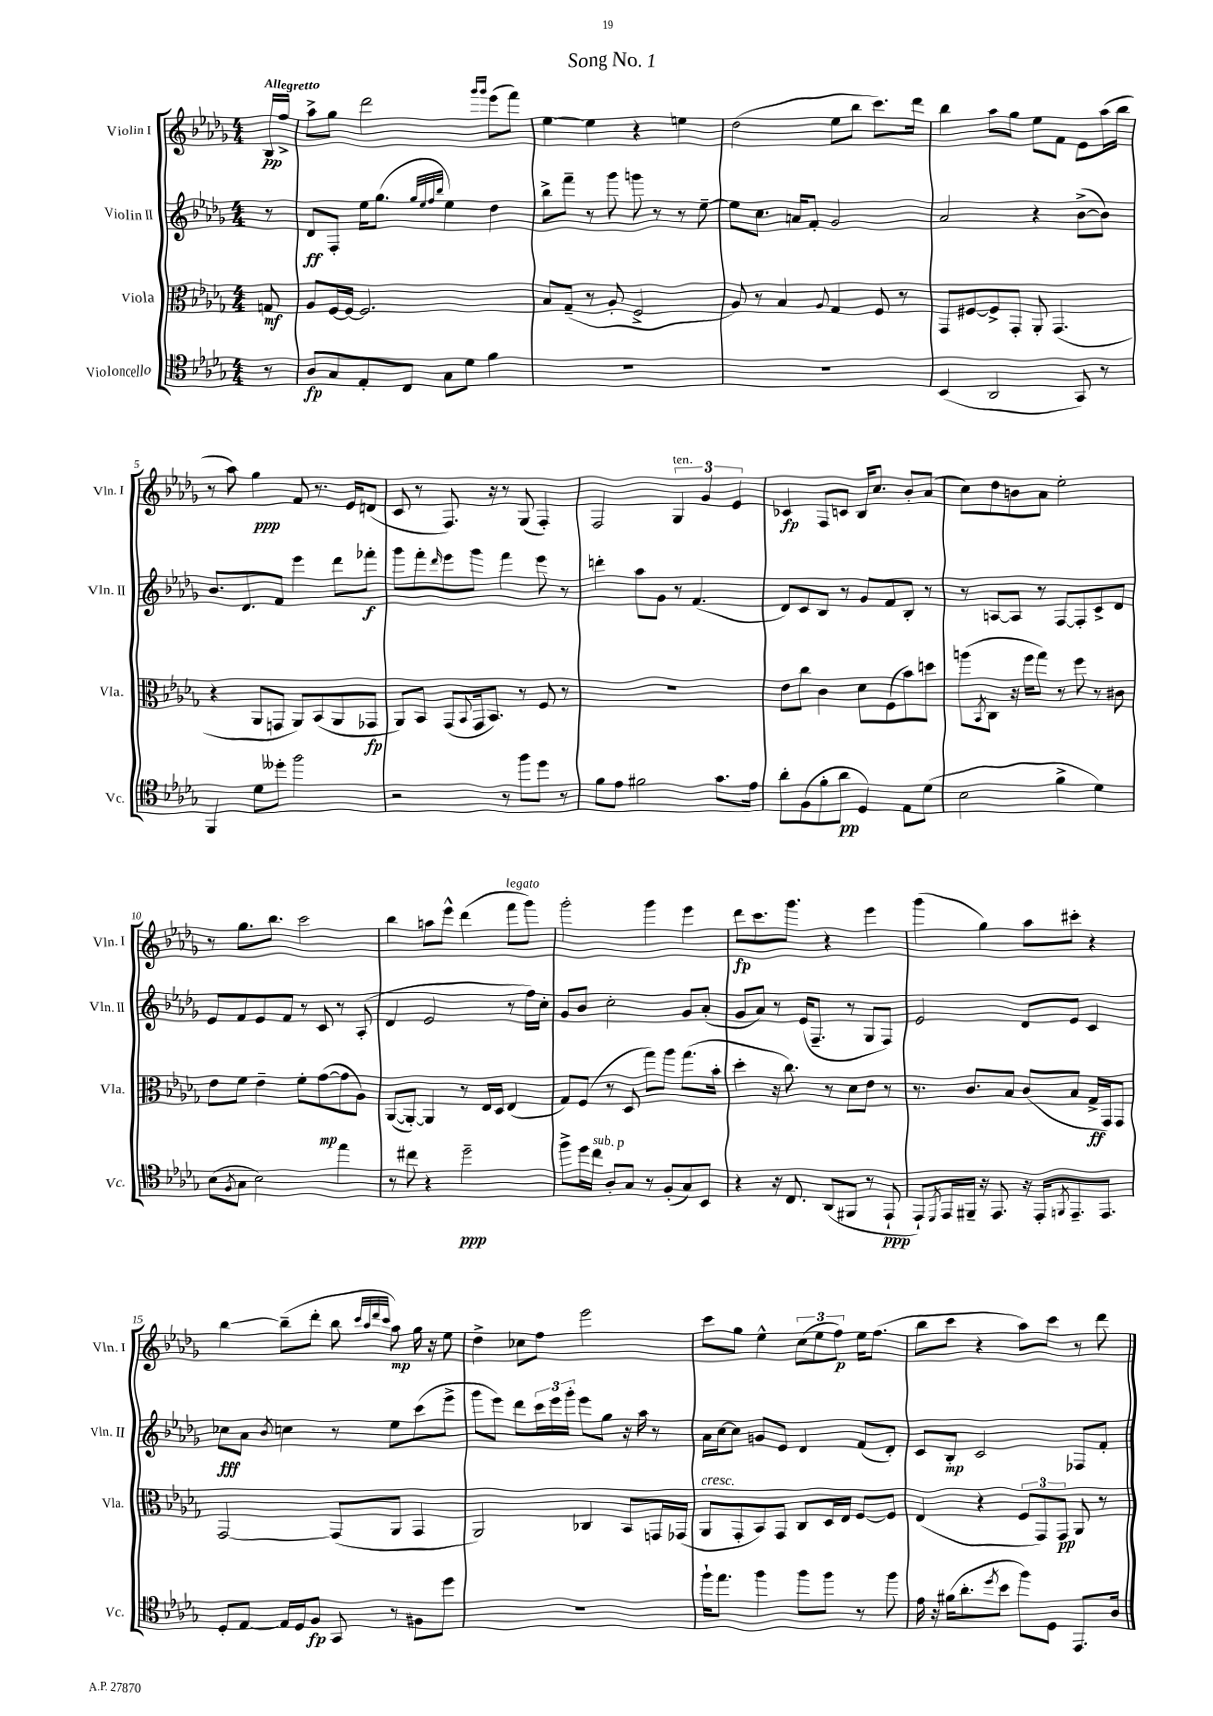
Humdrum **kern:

**kern	**kern	**kern	**kern
*staff4	*staff3	*staff2	*staff1
*clefC4	*clefC3	*clefG2	*clefG2
*k[b-e-a-d-g-]	*k[b-e-a-d-g-]	*k[b-e-a-d-g-]	*k[b-e-a-d-g-]
*M4/4	*M4/4	*M4/4	*M4/4
8r	8G	8r	16B-
.	.	.	16ff^
=	=	=	=
8A-	8A-	8d-	8aa-^
8G-	[16F	8F'	8gg-
.	16F_	.	.
8E-'	2.F]	16ee-	2ddd-
.	.	(8.gg-	.
8C	.	.	.
.	.	32qqgg-	.
.	.	32qqee-	.
.	.	32qqff	.
.	.	32qqbb-	.
8G-	.	4ee-)	.
8d-	.	.	.
.	.	.	16qqggg-
.	.	.	16qqggg-
4f	.	4dd-	(8eee-
.	.	.	8fff)
=	=	=	=
1r	8B-	8bb-^	[4ee-
.	(8G-~	8fff~	.
.	8r	8r	4ee-]
.	8A-'	8ggg-	.
.	2F^	8ggg	4r
.	.	8r	.
.	.	8r	4ee
.	.	[8ee-~	.
=	=	=	=
1r	8A-)	8ee-]	(2dd-
.	8r	8.cc	.
.	4B-	.	.
.	.	16a	.
.	.	8f'	.
.	8qqA-	.	.
.	4G-	2g-	8ee-
.	.	.	8bb-
.	8F	.	8.ccc)
.	8r	.	.
.	.	.	16ddd-
=	=	=	=
(4BB-	8GG-	2a-	4bb-
.	[8F#	.	.
2AA-	8F#^]	.	8aa-
.	8GG-'	.	8gg-
.	8AA-'	4r	8ee-
.	(4.GG-	.	8f
8GG-)	.	([8b-^	8e-
8r	.	8b-])	(16aa-
.	.	.	16bb-
=	=	=	=
4FF	4r	8.b-	8r
.	.	.	8aa-)
.	.	8.d-	.
8d-	8AA-	.	4gg-
8dd--'	8GG	8f	.
2ff	8AA-)	4eee-	8f
.	(8BB-	.	8.r
.	8AA-	8ddd-	.
.	.	.	16e-
.	8GG-	8fff-'	(8d
=	=	=	=
2r	8AA-)	8ggg-	8c
.	8BB-	8fff'	8r
.	.	16qqddd-	.
.	(8GG-	8eee-	8.F)
.	8qqBB-	.	.
.	16GG-	8ggg-	.
.	8.BB-)	.	16r
8r	.	4fff	8r
8ff	8r	.	(8G-
8dd-	8F	8eee-	4F')
8r	8r	8r	.
=	=	=	=
8f	1r	4ddd'	2F
8e-	.	.	.
2f#	.	8aa-	.
.	.	8g-	.
.	.	8r	6G-
.	.	(4.f	.
.	.	.	6g-
8.g-	.	.	.
.	.	.	6e-
16e-	.	.	.
=	=	=	=
8a-'	8e-	8d-)	4c-
(8F	8cc	8c	.
8f'	4c	8B-	8F
8a-	.	8r	8c
4D-)	8d-	8g-	16B-
.	.	.	8.cc
.	(8F	8f	.
8E-	8b-)	8B-'	8b-'
(8d-	8dd	8r	(8a-
=	=	=	=
2B-	(8aa	8r	8cc)
.	8qBB-	.	.
.	8C	[8A	8dd-
.	16r	8A]	8b
.	16ff	.	.
.	8gg-)	8r	8a-
4f^	8r	[8F	2ee-'
.	8ff	8F']	.
4d-)	8r	8c^	.
.	8c#	8d-	.
=	=	=	=
(8B-	8e-	8e-	8r
8qF	.	.	.
8G-	8f	8f	8.gg-
2B-)	4e-~	8e-	.
.	.	.	8.bb-
.	.	8f	.
.	8f'	8r	2ccc
.	([8g-	8c	.
4ee-	8g-]	8r	.
.	8A-)	(8A-'	.
=	=	=	=
8r	([8AA-	4d-	4bb-
8cc#	8AA-'_)	.	.
4r	4AA-]	2e-	8aa
.	.	.	8eee-^^
2dd-~	8r	.	(4ddd-
.	16E-	.	.
.	16D-	.	.
.	(4E-	8r	8fff
.	.	16ff)	8ggg-)
.	.	16cc'	.
=	=	=	=
8ff^	8G-)	8g-	2ggg-'
16dd-	(8F	8b-	.
16cc	.	.	.
8A-'	8r	2cc'	.
8G-	8D-	.	.
8r	8gg-)	.	4ggg-
(8F'	8aa-	.	.
8G-)	(8.gg-	8g-	4eee-
8BB-	.	(8a-'	.
.	16b-'	.	.
=	=	=	=
4r	4dd-'	8g-	8ddd-
.	.	8a-)	8.ccc
16r	16r	8r	.
8.C	8.cc)	.	8.ggg-
.	.	(16e-	.
.	.	8.F~	.
(8AA-	8r	.	4r
8FF#	8d-	8r	.
8r	8e-	8G-	4eee-
8EE-`	8r	8F)	.
=	=	=	=
8EE-`)	8.r	2e-	(4ggg-
8qDD-	.	.	.
16EE-	.	.	.
16FF#~	8.c	.	.
16r	.	.	4gg-)
8.EE-	.	.	.
.	8B-	.	.
16r	(8c	8d-	8aa-
16EE-'	.	.	.
8qFF	.	.	.
8.EE-~	8B-	8e-	8ccc#'
.	16G-^	4c	4r
8.EE-	16GG-)	.	.
.	8GG-	.	.
=	=	=	=
8D-'	[2GG-	8cc-	[4bb-
[8E-	.	8a-	.
.	.	8qb-	.
16E-]	.	4cc	(8bb-~]
16D-	.	.	.
8F	.	.	8ddd-'
8GG-	(8GG-]	8r	8bb-
.	.	.	32qqccc
.	.	.	32qqaa-
.	.	.	32qqddd-
.	.	.	32qqccc
8r	8AA-	8ee-	8aa-)
8F#	4GG-	(8ccc	16gg-
.	.	.	16r
8dd-	.	8eee-^	8ee-
=	=	=	=
1r	2AA-)	8ggg-	4dd-^
.	.	8eee-)	.
.	.	8ddd-	8cc-
.	.	24ccc	8ff
.	.	24eee-	.
.	.	24ggg-'	.
.	4C-	8eee-	2eee-
.	.	8gg-	.
.	8BB-	16r	.
.	.	16aa-	.
.	16GG	8r	.
.	(16GG-	.	.
=	=	=	=
16ff`	8AA-	16a-	8ccc
8.ee-	.	[16cc	.
.	8GG-'	8cc]	8gg-
4ff	8BB-)	8g	4ee-^^
.	8GG-	8e-	.
8ff	8C	4d-	(12cc
.	.	.	12ee-
8ff	16D-	.	.
.	.	.	12ff)
.	16E-	.	.
8r	[8F	(8f	16ee-
.	.	.	(8.ff
8ff	8F]	8d-')	.
=	=	=	=
16e-	(4E-	8c	8bb-
16r	.	.	.
(16f#	.	8B-'	8ccc
8.a-'	.	.	.
.	4r	2c	4r
8qdd-	.	.	.
8b-	.	.	.
8ff)	12F	.	8aa-)
.	12GG-)	.	.
8D-	.	.	8ccc
.	12GG-	.	.
8.EE-	8AA-	8F-	8r
.	8r	8f'	8ddd-
16A-	.	.	.
==	==	==	==
*-	*-	*-	*-
